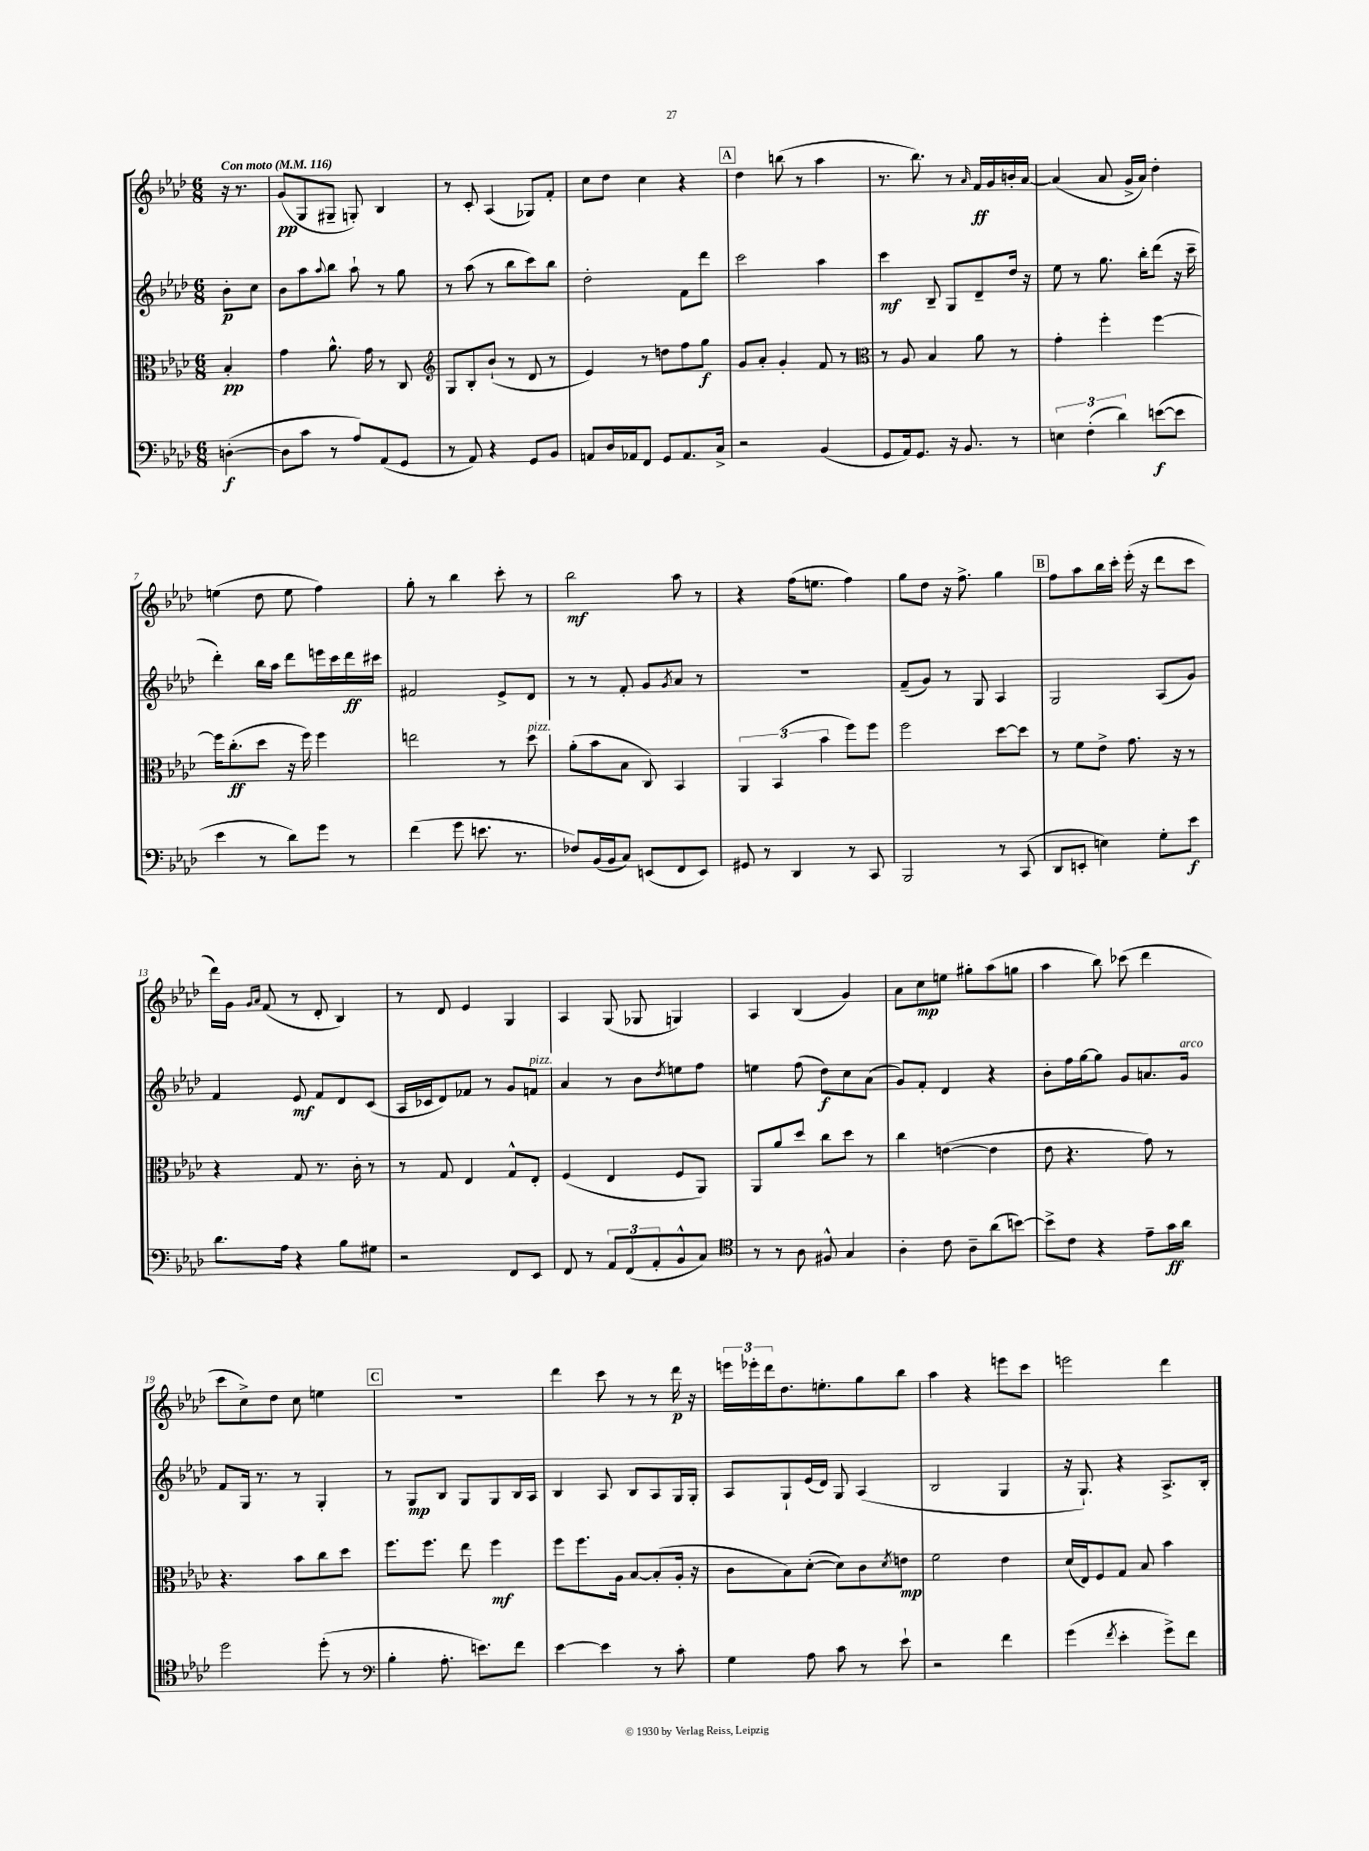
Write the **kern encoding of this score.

**kern	**kern	**kern	**kern
*staff4	*staff3	*staff2	*staff1
*clefF4	*clefC3	*clefG2	*clefG2
*k[b-e-a-d-]	*k[b-e-a-d-]	*k[b-e-a-d-]	*k[b-e-a-d-]
*M6/8	*M6/8	*M6/8	*M6/8
*MM116	*MM116	*MM116	*MM116
([4D'	4B-'	8b-'	16r
.	.	.	8.r
.	.	8cc	.
=	=	=	=
8D]	4g	8b-	(8g
8c	.	8aa-	8G
.	.	8qqaa-	.
8r	8.a-^^	8bb-	8G#~
8A-)	.	8aa-`	8G')
.	16g	.	.
(8AA-	8r	8r	4B-
8GG	8C	8gg	.
=	=	=	=
*	*clefG2	*	*
8r	8G	8r	8r
8AA-)	8B-'	(8aa-	8c'
4r	(8b-`	8r	(4A-
.	8r	8bb-	.
8GG	8d-	8ccc)	8G-)
8BB-	8r	8bb-	8f'
=	=	=	=
8AA	4e-)	2dd-'	8cc
16D-	.	.	8dd-
16AA-	.	.	.
8FF	8r	.	4cc
8GG	8dd	.	.
8.AA-	8ff	8f	4r
.	8gg	8ddd-	.
16C^	.	.	.
=	=	=	=
2r	8g	2ccc	4dd-
.	8a-'	.	.
.	4g'	.	(8bb
.	.	.	8r
(4BB-	8f	4aa-	4aa-
.	8r	.	.
=	=	=	=
*	*clefC3	*	*
8GG	8r	4ccc	8.r
16AA-)	8A-	.	.
8.GG	.	.	8.bb-)
.	4B-	8B-~	.
16r	.	8G	8r
8.BB-	.	.	.
.	.	.	16qqa-
.	8a-	8d-~	16f
.	.	.	16g
8r	8r	16dd-	16b'
.	.	16r	[16a-
=	=	=	=
6E	4g'	8ee-	(4a-]
.	.	8r	.
(6F'	.	.	.
.	4ff'	8.gg	8a-
6d-)	.	.	.
.	.	.	16g^
.	.	16bb-'	16a-)
([8e	[4ff	(8ddd-	4dd-'
8e]	.	16r	.
.	.	16ccc~	.
=	=	=	=
4e-	16ff]	4ddd-')	(4ee
.	(8.cc'	.	.
8r	8dd-	16bb-	8dd-
.	.	16aa-	.
8d-)	16r	8ddd-	8ee
.	16ff)	.	.
8g	4ff	16eee	4ff)
.	.	16ccc	.
8r	.	16ddd-	.
.	.	16ccc#	.
=	=	=	=
(4f	2ee	2f#	8gg'
.	.	.	8r
8g	.	.	4bb-
8.e	.	.	.
.	8r	8e-^	8ccc'
8.r	.	.	.
.	8dd-	8d-	8r
=	=	=	=
8F-)	(8a-'	8r	2bb-
(16BB-	8b-	8r	.
16BB-	.	.	.
8C)	8B-	8f'	.
(8EE	8C)	8g	.
.	.	8qg	.
8FF	4BB-	8a-	8aa-
8EE)	.	8r	8r
=	=	=	=
8GG#	6AA-	2.r	4r
8r	.	.	.
.	(6BB-	.	.
4DD-	.	.	(16ff
.	.	.	8.ee
.	6b-	.	.
8r	8ff)	.	4ff)
8CC	8ff	.	.
=	=	=	=
2BBB-	2ff	(8f~	8gg
.	.	8g)	8dd-
.	.	8r	16r
.	.	.	8.ff^
.	.	8G	.
8r	[8dd-	4A-	4gg
(8CC	8dd-]	.	.
=	=	=	=
8DD-	8r	2G	8ff
8EE'	8f	.	8aa-
4E)	8e-^	.	16bb-
.	.	.	16ccc'
.	8.g	.	(16eee-'
.	.	.	16r
8G'	.	(8A-	8ddd-
.	16r	.	.
8e-	8r	8g)	8ccc
=	=	=	=
8.d-	4r	4f	16ddd-)
.	.	.	16g
.	.	.	16qqg
.	.	.	16qqa-
.	.	.	(8f
16A-	.	.	.
4r	8G	8e-	8r
.	8.r	8f	8d-'
8B-	.	8d-	4B-)
.	16c'	.	.
8G#	8r	(8c	.
=	=	=	=
2r	8r	16A-	8r
.	.	16c-	.
.	8G	8d-)	8d-
.	4E-	8f-	4e-
.	.	8r	.
8FF	8G^^	8g	4G
8EE-	8E-'	8f	.
=	=	=	=
8FF	(4F	4a-	4A-
8r	.	.	.
12AA-	4E-	8r	(8G
(12FF	.	.	.
.	.	8b-	8G-
12AA-'	.	.	.
.	.	8qdd-	.
8BB-^^	8F	8ee	4G)
8C)	8AA-)	8ff	.
=	=	=	=
*clefC4	*	*	*
8r	8AA-	4ee	4A-
8r	8a-	.	.
8A-	8dd-	(8ff	(4B-
8F#^^	8cc	8dd-)	.
4G	8dd-	8cc	4g)
.	8r	(8a-	.
=	=	=	=
4A-'	4cc	8g)	8a-
.	.	8f'	8cc
8c	([4e	4d-	8ee
8A-~	.	.	8gg#'
(8a-	4e]	4r	(8aa-
[8b)	.	.	8gg
=	=	=	=
8b^]	8e-	8b-'	4aa-
8c	4.r	16ff	.
.	.	[16gg	.
4r	.	8gg]	8bb-)
.	.	8g	(8ccc-
8e-~	8g)	8.a	4ddd-
16g	8r	.	.
16a-	.	16g	.
=	=	=	=
2dd-	4.r	8f	8ccc
.	.	16G	8cc^)
.	.	8.r	.
.	.	.	8dd-
.	8b-	8r	8cc
(8dd-'	8cc	4G'	4ee
8r	8dd-	.	.
=	=	=	=
*clefF4	*	*	*
4B-'	8.ff	8r	2.r
.	.	8G	.
.	8.ff	.	.
8.A-'	.	8B-	.
.	8ee-	8G	.
8.e)	.	.	.
.	4ff	8G	.
8f	.	16B-	.
.	.	16A-	.
=	=	=	=
[4e-	8ff	4B-	4ddd-
.	8.ff	.	.
4e-]	.	8A-	8ccc
.	16A-	.	.
.	[8B-	8B-	8r
8r	(8B-']	8A-	8r
8c'	16A-'	16G	16ddd-
.	16r	16G'	16r
=	=	=	=
4G	8c	8A-	24eee
.	.	.	24eee-'
.	.	.	24ddd-
.	8B-)	8G`	8.dd-
8A-	([8d-'	(16e-	.
.	.	16d-)	8.ee'
8c	8d-])	8G	.
8r	8c	(4A-	8gg
.	8qd-	.	.
8e-`	8e	.	8bb-
=	=	=	=
2r	2f	2B-	4aa-
.	.	.	4r
4f	4e-	4G	8eee
.	.	.	8ccc
=	=	=	=
(4g	(16d-	16r	2eee
.	16E-)	8.G`)	.
.	8F	.	.
8qf	.	.	.
4e-'	8G	4r	.
.	8B-	.	.
8g^)	4b-	8.A-^	4ddd-
8f	.	.	.
.	.	16B-'	.
==	==	==	==
*-	*-	*-	*-
